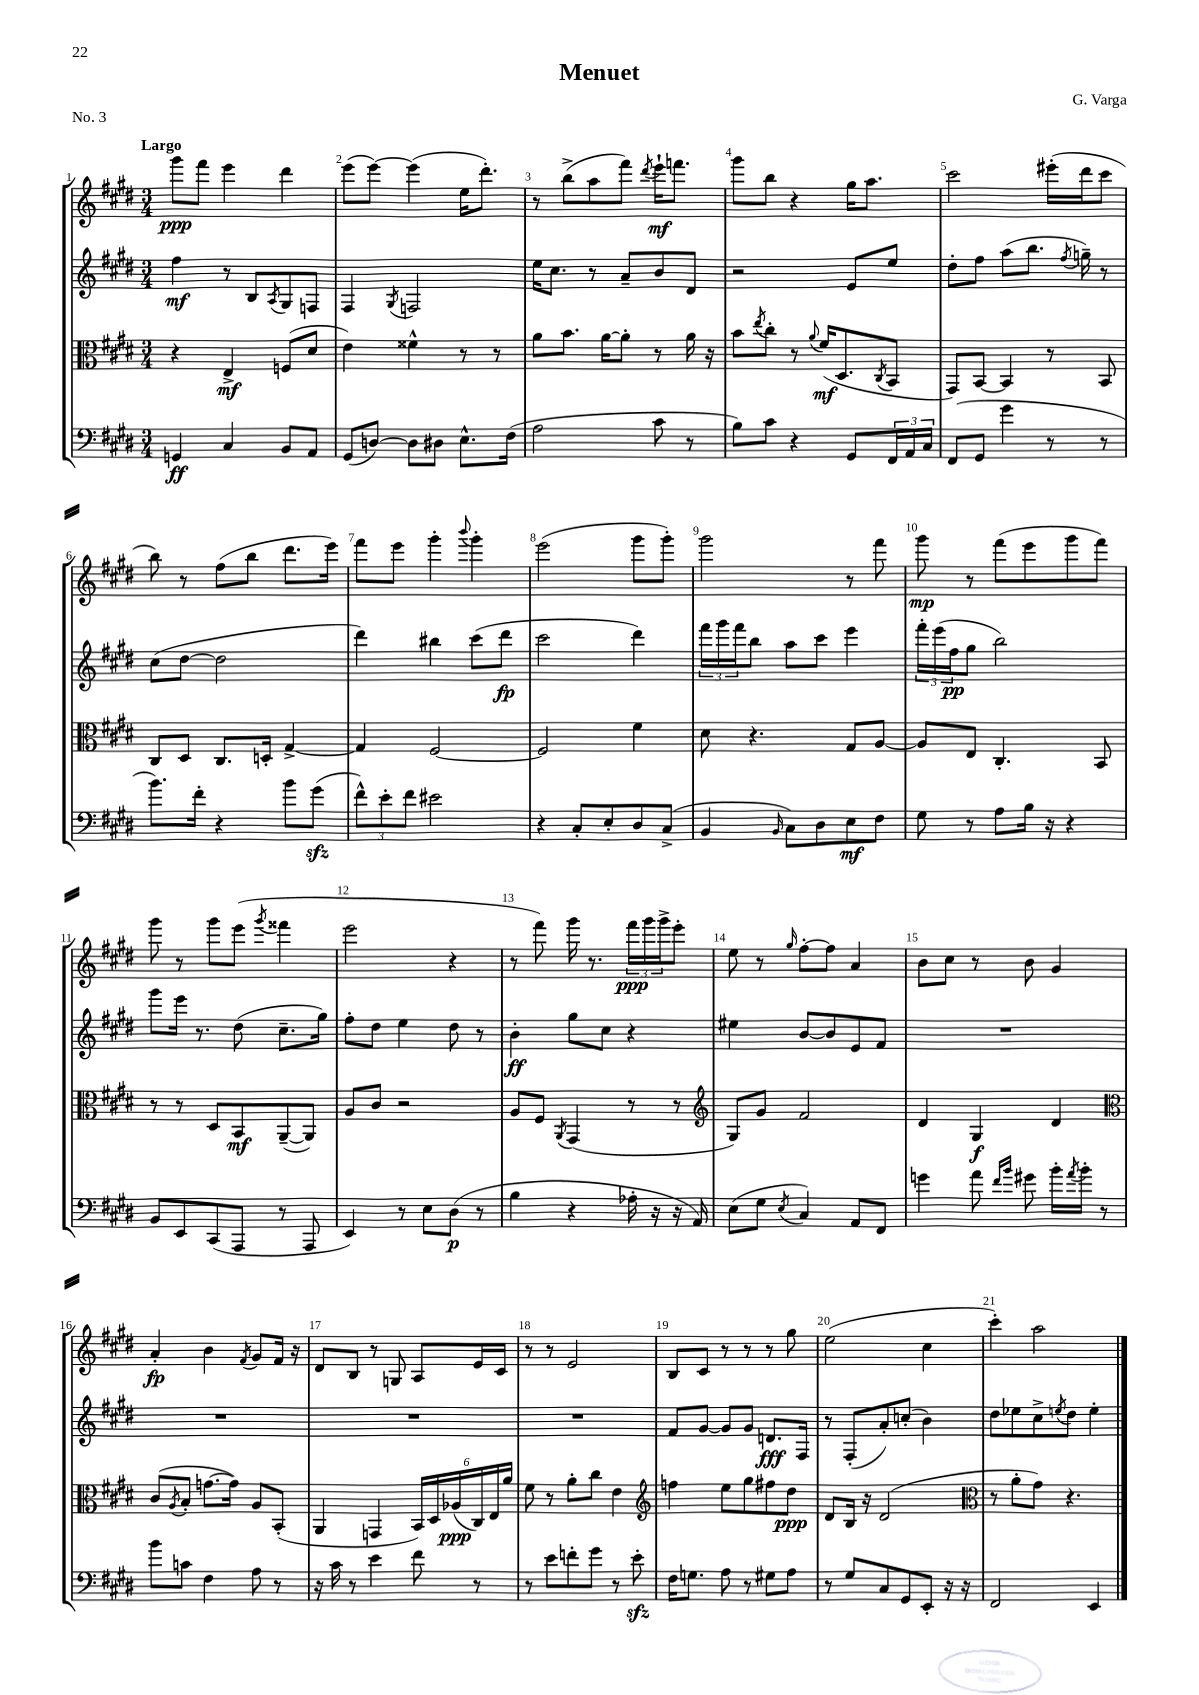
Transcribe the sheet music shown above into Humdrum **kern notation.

**kern	**dynam	**kern	**dynam	**kern	**dynam	**kern	**dynam
*part4	*part4	*part3	*part3	*part2	*part2	*part1	*part1
*staff4	*staff4	*staff3	*staff3	*staff2	*staff2	*staff1	*staff1
*clefF4	*	*clefC3	*	*clefG2	*	*clefG2	*
*k[f#c#g#d#]	*	*k[f#c#g#d#]	*	*k[f#c#g#d#]	*	*k[f#c#g#d#]	*
*M3/4	*	*M3/4	*	*M3/4	*	*M3/4	*
=1	=1	=1	=1	=1	=1	=1	=1
!	!	!	!	!	!	!LO:TX:a:B:t=Largo	!
4GGn/	ff	4r	.	4ff#\	mf	8ggg#\L	ppp
.	.	.	.	.	.	8fff#\J	.
4C#/	.	4E^/	mf	8r	.	4eee\	.
.	.	.	.	8B/L	.	.	.
.	.	.	.	8qA/	.	.	.
8BB/L	.	(8Fn/L	.	8G#/	.	4ddd#\	.
8AA/J	.	8d#/J	.	8Fn/J	.	.	.
=2	=2	=2	=2	=2	=2	=2	=2
(8GG#/L	.	4e\)	.	4F#/	.	(8eee\L	.
[8Dn/J)	.	.	.	.	.	[8eee\J)	.
.	.	.	.	8qG#/	.	.	.
8D\L]	.	4f##X^^\	.	2Fn/	.	(4eee\]	.
8D#X\J	.	.	.	.	.	.	.
8.E^^\L	.	8r	.	.	.	16ee\KL	.
.	.	.	.	.	.	8.ddd#'\J)	.
.	.	8r	.	.	.	.	.
(16F#\Jk	.	.	.	.	.	.	.
=3	=3	=3	=3	=3	=3	=3	=3
2A\	.	8a\L	.	16ee\KL	.	8r	.
.	.	.	.	8.cc#\J	.	.	.
.	.	8.b\J	.	.	.	(8bb^\L	.
.	.	.	.	8r	.	8aa\	.
.	.	[16a\KL	.	.	.	.	.
.	.	8a'\J]	.	8a~/L	.	8fff#\J)	.
.	.	.	.	.	.	8qddd#/	.
8c#\	.	8r	.	8b/	.	16eee`\KL	mf
.	.	.	.	.	.	8.fffn\J	.
8r	.	16a\	.	8d#/J	.	.	.
.	.	16r	.	.	.	.	.
=4	=4	=4	=4	=4	=4	=4	=4
8B\L)	.	8b\L	.	2r	.	8ggg#\L	.
.	.	8qee/	.	.	.	.	.
8c#\J	.	8cc#'\J	.	.	.	8bb\J	.
4r	.	8r	.	.	.	4r	.
.	.	8qqa/	.	.	.	.	.
.	.	(16f#/KL	mf	.	.	.	.
.	.	8.D#/	.	.	.	.	.
8GG#/L	.	.	.	8e/L	.	16gg#\KL	.
.	.	.	.	.	.	8.aa\J	.
.	.	8qC#/	.	.	.	.	.
24FF#/L	.	8BB/J	.	8ee/J	.	.	.
24AA/	.	.	.	.	.	.	.
24C#/JJ	.	.	.	.	.	.	.
=5	=5	=5	=5	=5	=5	=5	=5
(8FF#/L	.	8GG#/L)	.	8dd#'\L	.	2ccc#\	.
8GG#/J	.	[8BB/J	.	8ff#\J	.	.	.
4g#\	.	4BB/]	.	(8aa\L	.	.	.
.	.	.	.	8.bb\J	.	.	.
8r	.	8r	.	.	.	(16eee#X'\LL	.
.	.	.	.	8qff#/	.	.	.
.	.	.	.	16ggn~\)	.	16ddd#\J	.
8r	.	8BB/	.	8r	.	8ccc#\J	.
!!LO:LB:g=z
=6	=6	=6	=6	=6	=6	=6	=6
8.b\L)	.	8C#/L	.	(8cc#\L	.	8bb\)	.
.	.	8D#/J	.	[8dd#\J	.	8r	.
16f#'\Jk	.	.	.	.	.	.	.
4r	.	8.C#/L	.	2dd#\]	.	(8ff#\L	.
.	.	.	.	.	.	8bb\J	.
.	.	16Dn'/Jk	.	.	.	.	.
8b\L	.	[4G#^/	.	.	.	8.ddd#\L	.
(8g#zz\J	.	.	.	.	.	.	.
.	.	.	.	.	.	16eee\Jk)	.
=7	=7	=7	=7	=7	=7	=7	=7
12f#^^\L)	.	4G#/]	.	4ddd#\)	.	8fff#\L	.
12e'\	.	.	.	.	.	.	.
.	.	.	.	.	.	8eee\J	.
12f#\J	.	.	.	.	.	.	.
2e#X\	.	[2F#/	.	4bb#X\	.	4ggg#'\	.
.	.	.	.	.	.	8qqbbb/	.
.	.	.	.	(8ccc#\L	.	4ggg#'\	.
.	.	.	.	8ddd#\J	fp	.	.
=8	=8	=8	=8	=8	=8	=8	=8
4r	.	2F#/]	.	2ccc#\	.	(2eee\	.
8C#'/L	.	.	.	.	.	.	.
8E'/	.	.	.	.	.	.	.
8D#/	.	4f#\	.	4ddd#\)	.	8ggg#\L	.
(8C#^/J	.	.	.	.	.	8ggg#'\J)	.
=9	=9	=9	=9	=9	=9	=9	=9
4BB/	.	8d#\	.	24fff#\LL	.	2ggg#\	.
.	.	.	.	24ggg#\	.	.	.
.	.	.	.	24fff#\J	.	.	.
.	.	4.r	.	8bb\J	.	.	.
16qqBB/	.	.	.	.	.	.	.
8C#\L)	.	.	.	8aa\L	.	.	.
8D#\	.	.	.	8ccc#\J	.	.	.
8E\	mf	8G#/L	.	4eee\	.	8r	.
8F#\J	.	[8A/J	.	.	.	8fff#\	.
=10	=10	=10	=10	=10	=10	=10	=10
8G#\	.	8A/L]	.	24fff#'\LL	.	8ggg#\	mp
.	.	.	.	(24eee\	.	.	.
.	.	.	.	24ff#\J	pp	.	.
8r	.	8E/J	.	8gg#\J	.	8r	.
8A\L	.	4.C#'/	.	2bb\)	.	(8fff#\L	.
16B\Jk	.	.	.	.	.	8eee\	.
16r	.	.	.	.	.	.	.
4r	.	.	.	.	.	8ggg#\	.
.	.	8BB/	.	.	.	8fff#\J)	.
!!LO:LB:g=z
=11	=11	=11	=11	=11	=11	=11	=11
8BB/L	.	8r	.	8ggg#\L	.	8ggg#\	.
8EE/	.	8r	.	16eee\Jk	.	8r	.
.	.	.	.	8.r	.	.	.
(8CC#/	.	8D#/L	.	.	.	8ggg#\L	.
8AAA/J	.	8BB/	mf	(8dd#\	.	(8eee\J	.
.	.	.	.	.	.	8qggg#/	.
8r	.	([8AA~/	.	8.cc#~\L	.	4fff##X\	.
8AAA/	.	8AA/J])	.	.	.	.	.
.	.	.	.	16gg#\Jk)	.	.	.
=12	=12	=12	=12	=12	=12	=12	=12
4EE/)	.	8A/L	.	8ff#'\L	.	2eee\	.
.	.	8c#/J	.	8dd#\J	.	.	.
8r	.	2r	.	4ee\	.	.	.
8E\L	.	.	.	.	.	.	.
(8D#\J	p	.	.	8dd#\	.	4r	.
8r	.	.	.	8r	.	.	.
=13	=13	=13	=13	=13	=13	=13	=13
4B\	.	8A/L	.	4b'\	ff	8r	.
.	.	8F#/J	.	.	.	8fff#\)	.
.	.	8qAA/	.	.	.	.	.
4r	.	(4GG#/	.	8gg#\L	.	16ggg#\	.
.	.	.	.	.	.	8.r	.
.	.	.	.	8cc#\J	.	.	.
16A-X'\	.	8r	.	4r	.	24fff#\LL	ppp
.	.	.	.	.	.	24ggg#\	.
16r	.	.	.	.	.	.	.
.	.	.	.	.	.	24ggg#^\J	.
16r	.	8r	.	.	.	8eee'\J	.
16AA/)	.	.	.	.	.	.	.
=14	=14	=14	=14	=14	=14	=14	=14
*	*	*clefG2	*	*	*	*	*
(8E\L	.	8G#/L)	.	4ee#X\	.	8ee\	.
8G#\J	.	8g#/J	.	.	.	8r	.
8qE/	.	.	.	.	.	16qqgg#/	.
4C#/)	.	2f#/	.	[8b/L	.	[8ff#'\L	.
.	.	.	.	8b/]	.	8ff#\J]	.
8AA/L	.	.	.	8e/	.	4a/	.
8FF#/J	.	.	.	8f#/J	.	.	.
=15	=15	=15	=15	=15	=15	=15	=15
4gn\	.	4d#/	.	2.r	.	8b\L	.
.	.	.	.	.	.	8cc#\J	.
8a\	.	4G#/	f	.	.	8r	.
16qqf#/LL	.	.	.	.	.	.	.
16qqb/JJ	.	.	.	.	.	.	.
8g#X\	.	.	.	.	.	8b\	.
16b'\LL	.	4d#/	.	.	.	4g#/	.
8qa/	.	.	.	.	.	.	.
16b'\JJ	.	.	.	.	.	.	.
8r	.	.	.	.	.	.	.
!!LO:LB:g=z
=16	=16	=16	=16	=16	=16	=16	=16
*	*	*clefC3	*	*	*	*	*
8b\L	.	(8c#/L	.	2.r	.	4a'/	fp
.	.	8qA/	.	.	.	.	.
8cn\J	.	8B'/J	.	.	.	.	.
4F#\	.	[8.gn\L	.	.	.	4b\	.
.	.	16g\Jk])	.	.	.	.	.
.	.	.	.	.	.	8qf#/	.
8A\	.	8A/L	.	.	.	8g#/L	.
8r	.	(8BB'/J	.	.	.	16f#/Jk	.
.	.	.	.	.	.	16r	.
=17	=17	=17	=17	=17	=17	=17	=17
16r	.	4AA/	.	2.r	.	8d#/L	.
16c#\	.	.	.	.	.	.	.
8r	.	.	.	.	.	8B/J	.
4e\	.	4GGn/	.	.	.	8r	.
.	.	.	.	.	.	8Gn/	.
8f#\	.	24BB/LL)	.	.	.	8A/L	.
.	.	24D#/	.	.	.	.	.
.	.	(24A-X/	ppp	.	.	.	.
8r	.	24C#/)	.	.	.	16e/L	.
.	.	24E/	.	.	.	.	.
.	.	.	.	.	.	16c#/JJ	.
.	.	24a/JJ	.	.	.	.	.
=18	=18	=18	=18	=18	=18	=18	=18
8r	.	8f#\	.	2.r	.	8r	.
8e\L	.	8r	.	.	.	8r	.
8fn'\	.	8a'\L	.	.	.	2e/	.
8g#\J	.	8cc#\J	.	.	.	.	.
8r	.	4e\	.	.	.	.	.
8ezz'\	.	.	.	.	.	.	.
=19	=19	=19	=19	=19	=19	=19	=19
*	*	*clefG2	*	*	*	*	*
16F#\KL	.	4ffn\	.	8f#/L	.	8B/L	.
8.Gn\J	.	.	.	.	.	.	.
.	.	.	.	[8g#/J	.	8c#/J	.
8A\	.	8ee\L	.	8g#/L]	.	8r	.
8r	.	8gg#\	.	8g#/J	.	8r	.
8G#X\L	.	8ff#X\	.	8.dn/L	fff	8r	.
8A\J	.	8dd#\J	ppp	.	.	8gg#\	.
.	.	.	.	16F#/Jk	.	.	.
=20	=20	=20	=20	=20	=20	=20	=20
8r	.	8d#/L	.	8r	.	(2ee\	.
8G#/L	.	16B/Jk	.	(8F#'/L	.	.	.
.	.	16r	.	.	.	.	.
8C#/	.	(2d#/	.	8a'/)	.	.	.
8GG#/	.	.	.	(8ccn'/J	.	.	.
8EE'/J	.	.	.	4b\)	.	4cc#\	.
16r	.	.	.	.	.	.	.
16r	.	.	.	.	.	.	.
=21	=21	=21	=21	=21	=21	=21	=21
*	*	*clefC3	*	*	*	*	*
2FF#/	.	8r	.	8dd#\L	.	4ccc#'\)	.
.	.	8a'\L	.	8ee-X\	.	.	.
.	.	8g#\J)	.	8cc#^\	.	2aa\	.
.	.	.	.	8qeen/	.	.	.
.	.	4.r	.	8dd#\J	.	.	.
4EE/	.	.	.	4ee'\	.	.	.
==	==	==	==	==	==	==	==
*-	*-	*-	*-	*-	*-	*-	*-
